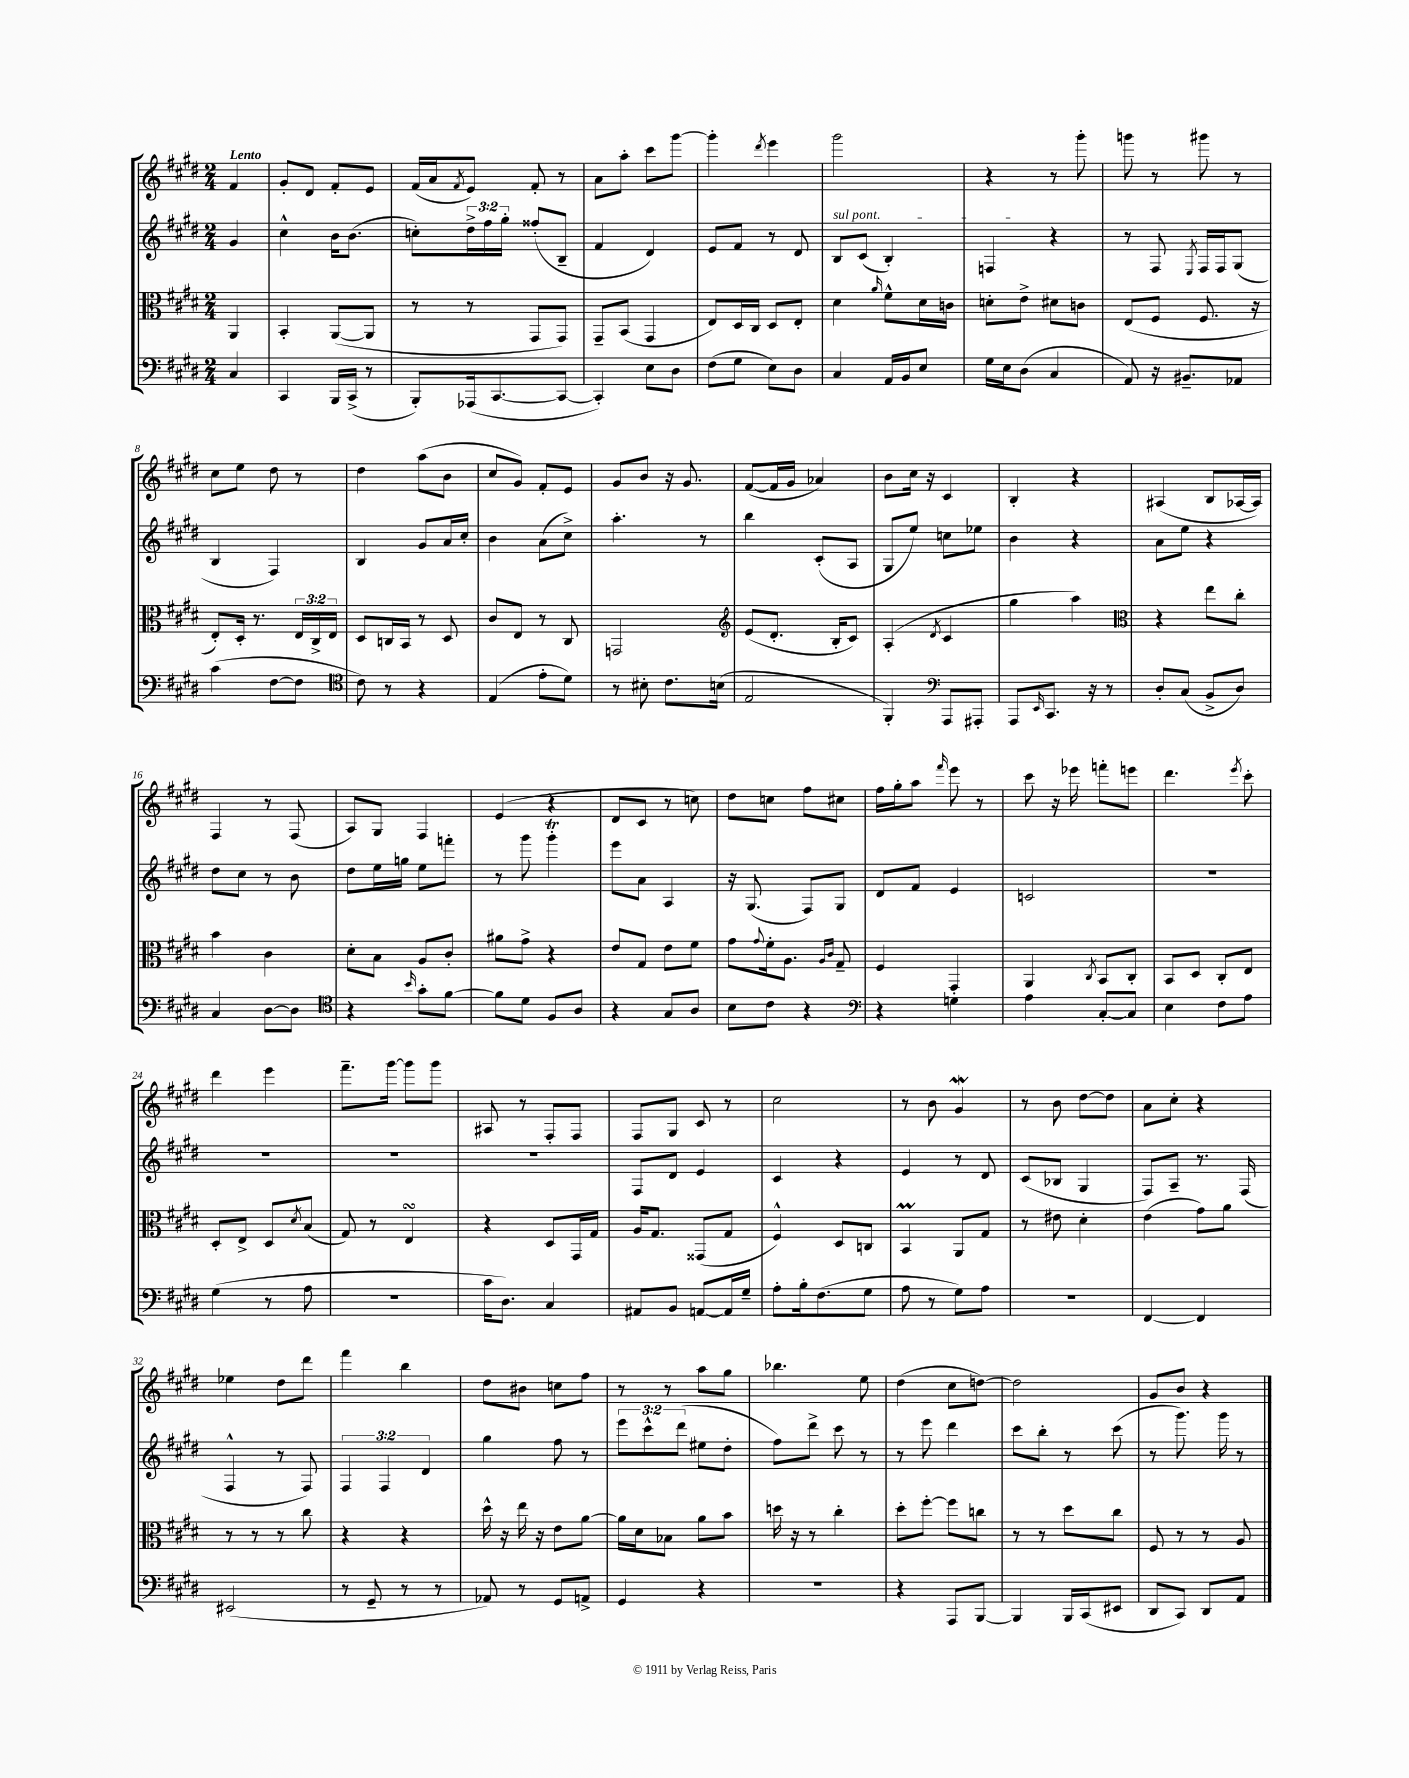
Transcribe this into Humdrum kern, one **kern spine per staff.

**kern	**kern	**kern	**kern
*staff4	*staff3	*staff2	*staff1
*clefF4	*clefC3	*clefG2	*clefG2
*k[f#c#g#d#]	*k[f#c#g#d#]	*k[f#c#g#d#]	*k[f#c#g#d#]
*M2/4	*M2/4	*M2/4	*M2/4
4C#	4AA	4g#	4f#
=	=	=	=
4CC#	4BB'	4cc#^^	8g#'
.	.	.	8d#
16BBB	([8AA	16b	8f#'
(16CC#^	.	(8.b	.
8r	8AA]	.	8e
=	=	=	=
8BBB')	8r	8cc')	(16f#
.	.	.	16a
.	.	.	8qf#
(16AAA-	8r	24dd#^	8e)
.	.	24ff#	.
[8.CC#	.	.	.
.	.	24gg#'	.
.	8GG#	(8ff##'	8f#'
8CC#_	8GG#)	8B~	8r
=	=	=	=
4CC#'])	8GG#~	4f#	8a
.	(8BB	.	8aa'
8E	4GG#	4d#)	8ccc#
8D#	.	.	[8ggg#
=	=	=	=
(8F#	8E)	8e	4ggg#']
8G#	16D#	8f#	.
.	16C#	.	.
.	.	.	8qddd#
8E)	8D#	8r	4eee
8D#	8E'	8d#	.
=	=	=	=
4C#	4d#	8B	2ggg#
.	.	(8c#	.
.	16qqa	.	.
16AA	8f#^^	4B')	.
16BB	.	.	.
8E	16d#	.	.
.	16c	.	.
=	=	=	=
16G#	8d'	4F	4r
16E	.	.	.
(8D#	8e^	.	.
4C#	8d#	4r	8r
.	8c	.	8ggg#'
=	=	=	=
8AA)	(8E	8r	8ggg
16r	8F#	8F#	8r
8.BB#~	.	.	.
.	.	8qE	.
.	8.F#	16F#	8ggg#
.	.	16F#	.
8AA-	.	(8G#	8r
.	16r	.	.
=	=	=	=
(4c#	8E')	4B	8cc#
.	16D#'	.	8ee
.	8.r	.	.
[8F#	.	4F#)	8dd#
8F#]	24E	.	8r
.	24C#^	.	.
.	24E	.	.
=	=	=	=
*clefC4	*	*	*
8c#)	8D#	4B	4dd#
8r	16C	.	.
.	16BB	.	.
4r	8r	8g#	(8aa
.	8D#	16a	8b
.	.	16cc#'	.
=	=	=	=
(4E	8c#	4b	8cc#
.	8E	.	8g#)
8e'	8r	(8a	8f#'
8d#)	8C#	8cc#^)	8e
=	=	=	=
8r	2GG	4.aa'	8g#
8B#'	.	.	8b
8.c#	.	.	16r
.	.	.	8.g#
.	.	8r	.
(16B	.	.	.
=	=	=	=
*	*clefG2	*	*
2E	(8e	4bb	([8f#
.	8.d#'	.	16f#]
.	.	.	16g#
.	.	(8c#'	4a-)
.	16B'	.	.
.	8c#)	8A	.
=	=	=	=
4FF#')	(4A'	8G#	8b
.	.	8ee)	16cc#
.	.	.	16r
*clefF4	*	*	*
.	8qd#	.	.
8AAA	4c#	8cc	4c#
8AAA#'	.	8ee-	.
=	=	=	=
8AAA	4gg#	4b	4B'
16qqEE	.	.	.
8.CC#	.	.	.
.	4aa)	4r	4r
16r	.	.	.
8r	.	.	.
=	=	=	=
*	*clefC3	*	*
8D#'	4r	8a	(4A#
(8C#	.	8ee	.
8BB^	8ee	4r	8B
8D#)	8cc#'	.	[16A-
.	.	.	16A-])
=	=	=	=
4C#	4b	8dd#	4F#
.	.	8cc#	.
[8D#	4c#	8r	8r
8D#]	.	8b	(8F#
=	=	=	=
*clefC4	*	*	*
4r	8d#'	8dd#	8A)
.	8B	16ee	8G#
.	.	16gg	.
16qqb	.	.	.
8g#'	8A	8ee	4F#
[8f#	8c#'	8fff'	.
=	=	=	=
8f#]	8a#	8r	(4e
8d#	8g#^	8ggg#	.
8F#	4r	4ggg#'	4r
8A	.	.	.
=	=	=	=
4r	8e	8eee	8d#
.	8G#	8a	8c#
8G#	8e	4A	8r
8A	8f#	.	8cc)
=	=	=	=
8B	8g#	16r	8dd#
.	.	(8.G#	.
.	8qqg#	.	.
8c#	16f#'	.	8cc
.	8.A	.	.
4r	.	8F#)	8ff#
.	16qqA	.	.
.	16qqc#	.	.
.	8G#~	8G#	8cc#
=	=	=	=
*clefF4	*	*	*
4r	4F#	8d#	16ff#
.	.	.	16gg#'
.	.	8f#	8aa
.	.	.	16qqfff#
4G	4GG#'	4e	8eee
.	.	.	8r
=	=	=	=
4A	4AA	2c	8ccc#
.	.	.	16r
.	.	.	16eee-
.	8qC#	.	.
[8C#'	8BB	.	8fff'
8C#]	8C#'	.	8eee
=	=	=	=
4E	8BB	2r	4.ddd#
.	8D#	.	.
8F#	8C#'	.	.
.	.	.	8qeee
8A	8E	.	8ccc#'
=	=	=	=
(4G#	8D#'	2r	4ddd#
.	8E^	.	.
8r	8D#	.	4eee
.	8qd#	.	.
8A	(8B	.	.
=	=	=	=
2r	8G#)	2r	8.fff#~
.	8r	.	.
.	.	.	[16ggg#
.	4E	.	8ggg#]
.	.	.	8ggg#
=	=	=	=
16c#	4r	2r	8A#
8.D#)	.	.	.
.	.	.	8r
4C#	8D#	.	8F#'
.	16GG#	.	8F#
.	16G#	.	.
=	=	=	=
8AA#	16A	8F#	8F#
.	8.G#	.	.
8BB	.	8d#	8G#
[8AA	(8GG##	4e	8c#
16AA]	8G#	.	8r
16G#~	.	.	.
=	=	=	=
8A'	4F#^^)	4c#	2cc#
16B'	.	.	.
(8.F#	.	.	.
.	8D#	4r	.
8G#	8C	.	.
=	=	=	=
8A	4BB	4e	8r
8r	.	.	8b
8G#)	8AA	8r	4g#
8A	8G#	8d#	.
=	=	=	=
2r	8r	(8c#	8r
.	8e#	8B-	8b
.	4d#'	4G#	[8dd#
.	.	.	8dd#]
=	=	=	=
[4FF#	(4e	8F#)	8a
.	.	8A~	8cc#'
4FF#]	8g#)	8.r	4r
.	8a	.	.
.	.	(16F#	.
=	=	=	=
(2EE#	8r	4F#^^	4ee-
.	8r	.	.
.	8r	8r	8dd#
.	8cc#	8F#)	8ddd#
=	=	=	=
8r	4r	6F#	4fff#
8GG#~	.	.	.
.	.	6F#	.
8r	4r	.	4bb
.	.	6d#	.
8r	.	.	.
=	=	=	=
8AA-)	16dd#^^	4gg#	8dd#
.	16r	.	.
8r	16ee	.	8b#
.	16r	.	.
8GG#	8e	8ff#	8cc
8AA^	[8a	8r	8ff#
=	=	=	=
4GG#	16a]	12eee	8r
.	16d#	.	.
.	.	12ccc#^^	.
.	8B-	.	8r
.	.	(12ddd#	.
4r	8a	8ee#	8aa
.	8b	8dd#'	8gg#
=	=	=	=
2r	16dd	8ff#)	4.bb-
.	16r	.	.
.	8r	8ddd#^	.
.	4cc#'	8ccc#	.
.	.	8r	8ee
=	=	=	=
4r	8dd#'	8r	(4dd#
.	[8ff#'	8eee	.
8AAA	8ff#]	4ddd#	8cc#
[8BBB	8cc	.	[8dd)
=	=	=	=
4BBB]	8r	8ccc#	2dd]
.	8r	8bb'	.
16BBB	8dd#	8r	.
(16CC#	.	.	.
8EE#	8cc#	(8ccc#	.
=	=	=	=
8DD#	8F#	8r	8g#
8CC#)	8r	8.ggg#)	8b
8DD#	8r	.	4r
.	.	16ggg#	.
8AA	8A	8r	.
==	==	==	==
*-	*-	*-	*-
